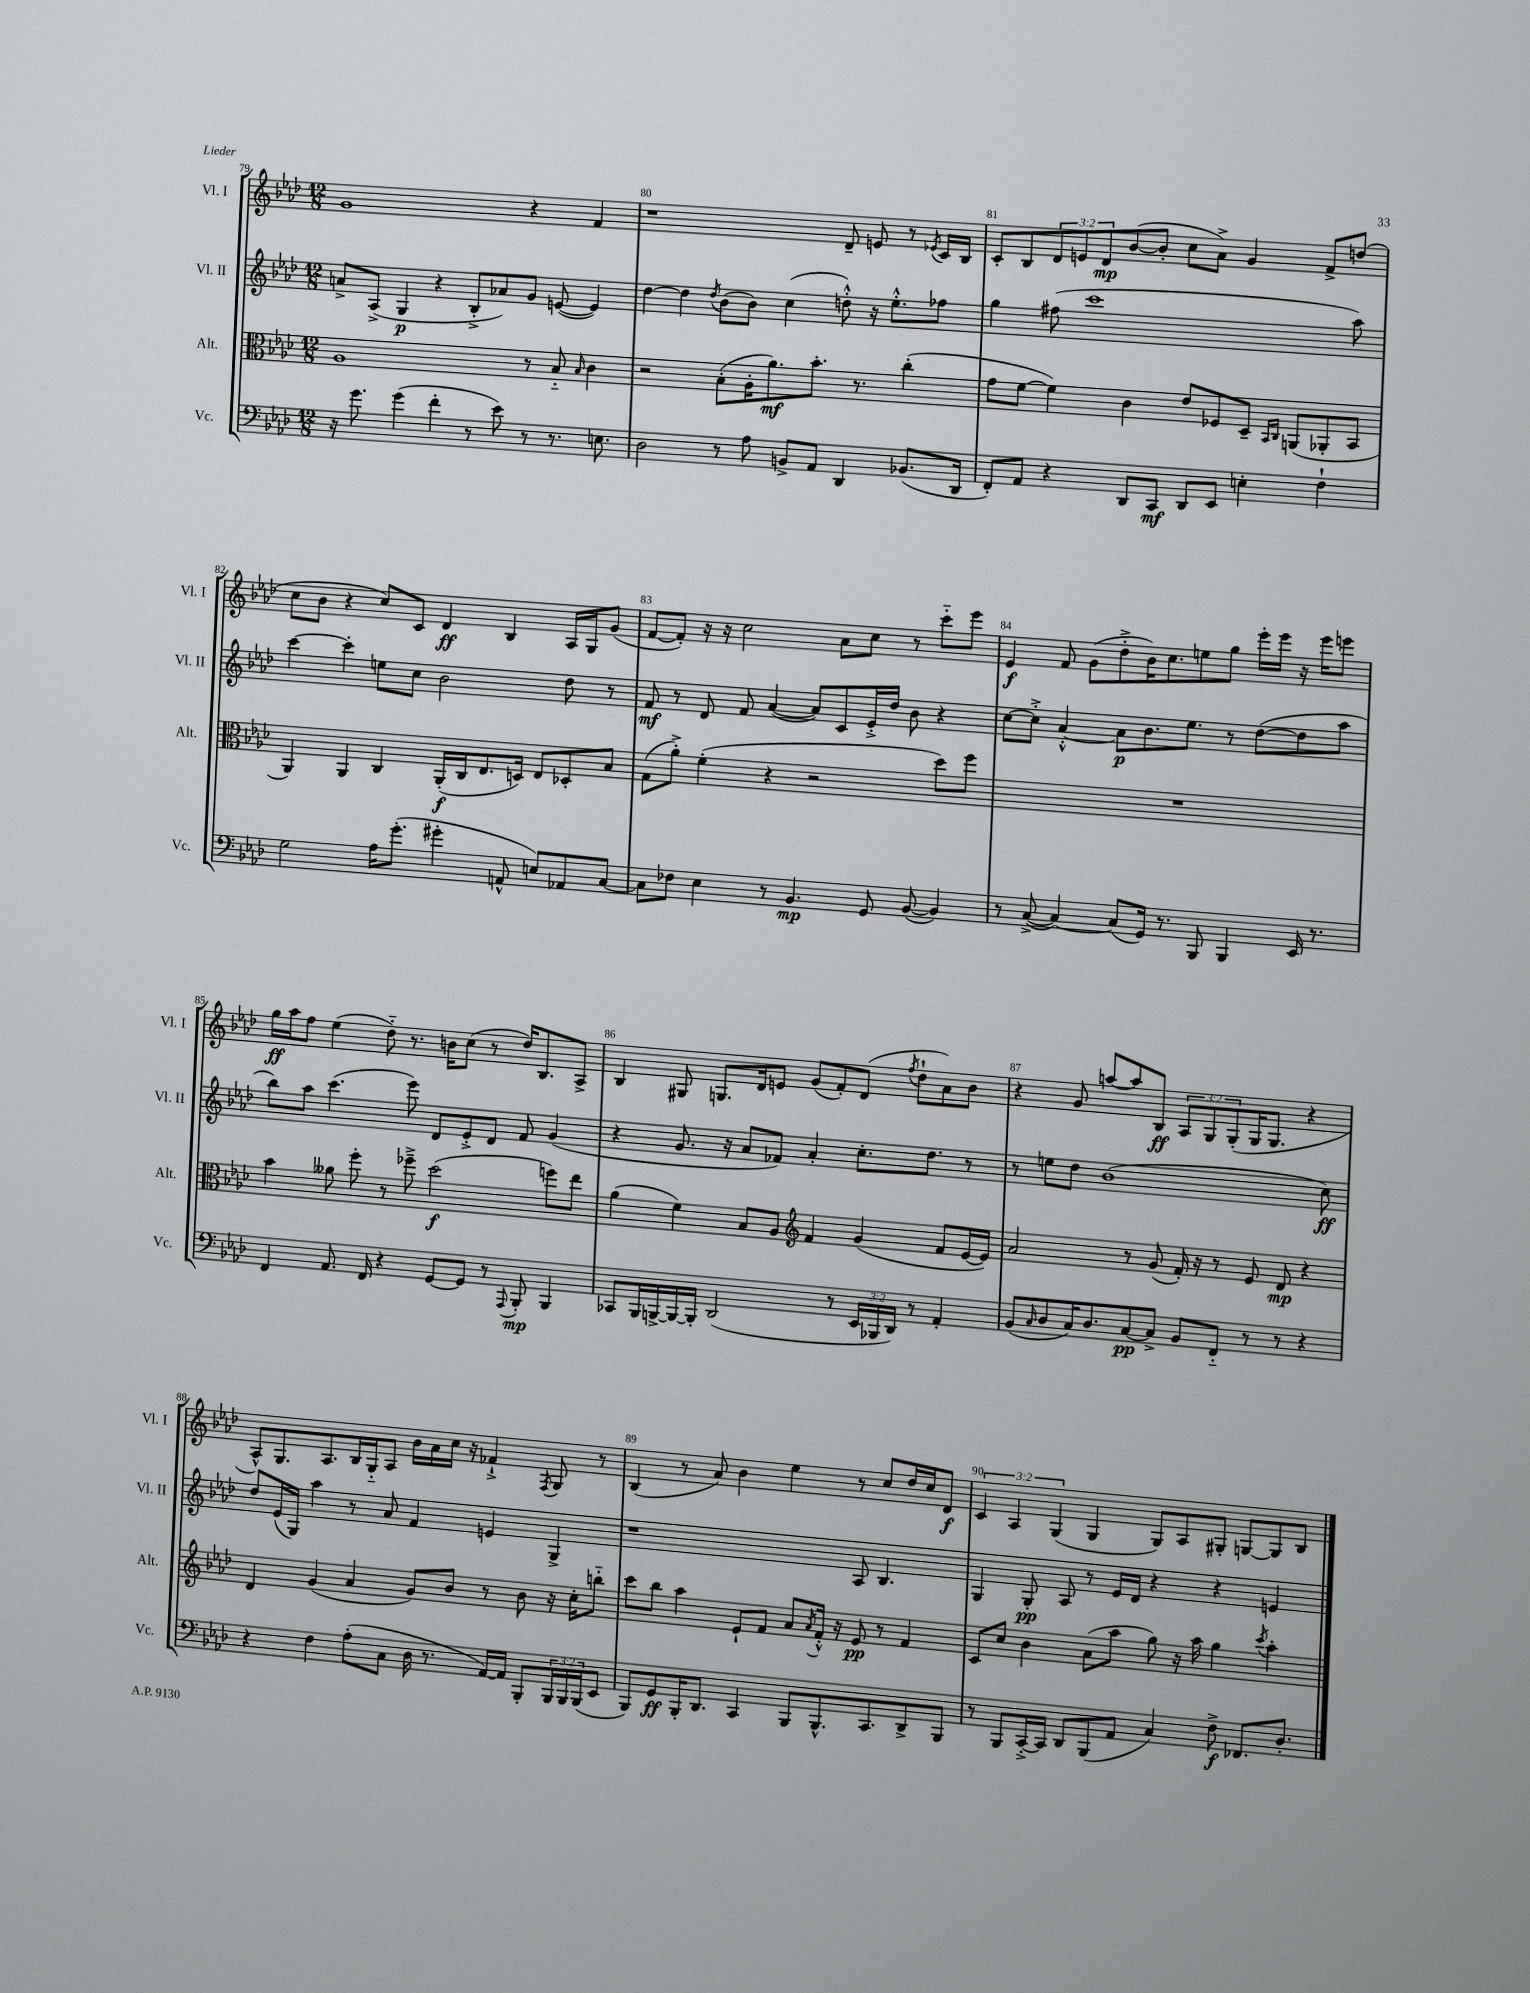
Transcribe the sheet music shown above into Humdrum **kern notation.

**kern	**kern	**kern	**kern
*staff4	*staff3	*staff2	*staff1
*clefF4	*clefC3	*clefG2	*clefG2
*k[b-e-a-d-]	*k[b-e-a-d-]	*k[b-e-a-d-]	*k[b-e-a-d-]
*M12/8	*M12/8	*M12/8	*M12/8
16r	1A-	8a^	1g
8.g	.	.	.
.	.	(8A-^	.
(4g	.	4G	.
4f'	.	4r	.
8r	.	8B-'^	.
8e-)	.	8a-)	.
8r	8r	8g	4r
8.r	8B-'~	([8e	.
.	16qqB-	.	.
.	4c	4e])	4f
8.E	.	.	.
=	=	=	=
2D-	2r	[4dd-	1r
.	.	4dd-]	.
.	.	8qdd-	.
8r	(8B-'	(8b-	.
8A-	16A-'	8b-)	.
.	8.a-)	.	.
8BB^	.	(4cc	.
8AA-	8.b-'	.	.
4DD-	.	8dd'^^)	8d-~
.	8.r	.	.
.	.	16r	8e
.	.	8.ee-'^^	.
(8.BB-	(4cc'	.	8r
.	.	.	8qe-
.	.	8ff-	16c
16DD-	.	.	16B-
=	=	=	=
8FF')	8g	4gg	8c'
8AA-	[8f	.	8B-
4r	4f])	(8ff#	12d-
.	.	.	12e
.	.	1ccc	.
.	.	.	12d-
8DD-	4c	.	([8b-
8CC	.	.	8b-']
8DD-	8e-	.	8cc
8EE-	8F-	.	8a-^)
4E'	8D-~	.	4g
.	16qqBB-	.	.
.	16qqC	.	.
.	(8AA	.	.
4F`	8AA-'	.	8f^
.	8BB-	8aa-)	(8dd
=	=	=	=
2G	4AA-)	[4ccc	8cc
.	.	.	8b-
.	4AA-	4ccc']	4r
16A-	4C	8ee	8cc)
(8.g'	.	.	.
.	.	8cc	8c
4g#'	(16AA-'	2b-	4d-
.	16C	.	.
.	8.E-	.	.
8AA^^	.	.	4B-
.	16D)	.	.
8E)	8E-	.	.
8AA-	8D-'	8dd-	16A-
.	.	.	16G
[8C	8B-	8r	(8g
=	=	=	=
8C]	(8G	8f	[8f
8F-	8a-'^)	8r	8f'])
4E-	(4f'	8d-	16r
.	.	.	16r
.	.	8f	2cc
8r	4r	([4a-	.
4.BB-	.	.	.
.	2r	8a-])	.
.	.	8c	8a-
8GG	.	16e-'^	8cc
.	.	16dd-	.
([8BB-	.	8b-	8r
4BB-])	8dd-)	4r	8ccc'~
.	8ff	.	8eee-
=	=	=	=
8r	1.r	[8cc	4e-
([8C^	.	8cc'^]	.
4C_)	.	[4a-'^^	8f
.	.	.	(8g
(8C]	.	8a-]	8dd-'^
16GG)	.	8.b-	16b-)
8.r	.	.	8.cc
.	.	8.ee-	.
8BBB-	.	.	8ee
4BBB-	.	8r	8gg
.	.	([8dd-	16eee-'
.	.	.	16eee-
16EE-	.	8dd-]	16r
8.r	.	.	16eee-
.	.	8aa-	8eee
=	=	=	=
4FF	4b-	8bb-)	16gg
.	.	.	16aa-
.	.	8aa-	8ff
8.AA-	8a--	(4.ccc	(4ee-
.	8ff'	.	.
16FF	.	.	.
4r	8r	.	8dd-'~)
.	8ff-~^	8eee-)	8.r
[8GG	(2dd-	8d-	.
.	.	.	16b
8GG]	.	8e-'^	(8cc
8r	.	8d-	8r
8qqAAA-	.	.	.
8BBB-'	.	8f	16dd-)
.	.	.	8.B-
4BBB-	8ff)	(4g	.
.	8ee-	.	8A-^
=	=	=	=
8CC-	(4a-	4r	4B-
16BBB-	.	.	.
[16BBB^	.	.	.
16BBB_	4f)	8.g	8G#
16BBB']	.	.	.
(2DD-	.	.	8.G
.	.	16r	.
.	8B-	8a-	.
.	.	.	16d-
.	8A-	8f-)	8e
*	*clefG2	*	*
.	4f	4a-'	(8g
8r	.	.	8f')
24EE-	(4g	8.cc'	(8d-
24BBB-	.	.	.
24DD-)	.	.	.
.	.	.	8qff
8r	.	.	8dd-`
.	.	8.dd-	.
4AA-'	8f	.	8a-)
.	[16e-	8r	8b-
.	16e-])	.	.
=	=	=	=
(8BB-	2a-	8r	4r
16qqC	.	.	.
8D-	.	8ee	.
16C)	.	8dd-	8g
8.D-	.	.	.
.	.	(1b-	[8aa
[8C	8r	.	8aa]
8C^]	(8g	.	8B-
8BB-	16f')	.	12A-
.	16r	.	.
.	.	.	12G
8FF'~	8r	.	.
.	.	.	(12G'
8r	8e-	.	16G
.	.	.	8.G
8r	8d-	.	.
4r	4r	.	4r
.	.	8cc)	.
=	=	=	=
4r	4d-	8dd-	8A-^^)
.	.	(16e-	8.G
.	.	16G)	.
4F	(4g	4aa-	.
.	.	.	8.A-
(8A-'	4a-	8r	16B-
.	.	.	16G'~
8C	.	8a-	8A-
16D-	8g)	4f	16b-
8.r	.	.	16a-
.	8b-	.	16cc
.	.	.	16r
[16AA-)	8r	4e	4f-`^
16AA-]	.	.	.
8BBB-'	8b-	.	.
.	.	.	8qF
24BBB-	16r	4G^	8G
24BBB-	.	.	.
.	16cc'	.	.
(24BBB-	.	.	.
8EE-	8bb'~	.	8r
=	=	=	=
8BBB-)	8ccc	1r	(4B-
8GG	8bb-	.	.
16BBB-'	4aa-	.	8r
8.DD-	.	.	.
.	.	.	8a-)
4CC	8e-`	.	4b-
.	8f	.	.
8BBB-	8a-	.	4ee-
.	8qa-	.	.
8.BBB-^^	16f'^^	.	.
.	16r	.	.
.	8e-	8A-	8r
8.CC	.	.	.
.	8r	4.B-	8cc
8DD-^	4f	.	16dd-
.	.	.	16cc
8BBB-	.	.	8d-
=	=	=	=
8r	8c	4G	6c
8BBB-	8cc	.	.
.	.	.	6A-
[16CC'^	4b-	8G'	.
16CC]	.	.	.
.	.	.	(6G
8DD-	.	8A-	.
(8BBB-	(8a-	8r	4G
8AA-	8aa-	16e-	.
.	.	16d-	.
4C)	8gg)	4r	8G)
.	16r	.	8A-
.	16aa-	.	.
8F^	4gg	4r	8G#'
8.FF-	.	.	[8G
.	8qccc	.	.
.	4aa-'	4e	8G]
8.D-'	.	.	.
.	.	.	8B-
==	==	==	==
*-	*-	*-	*-
